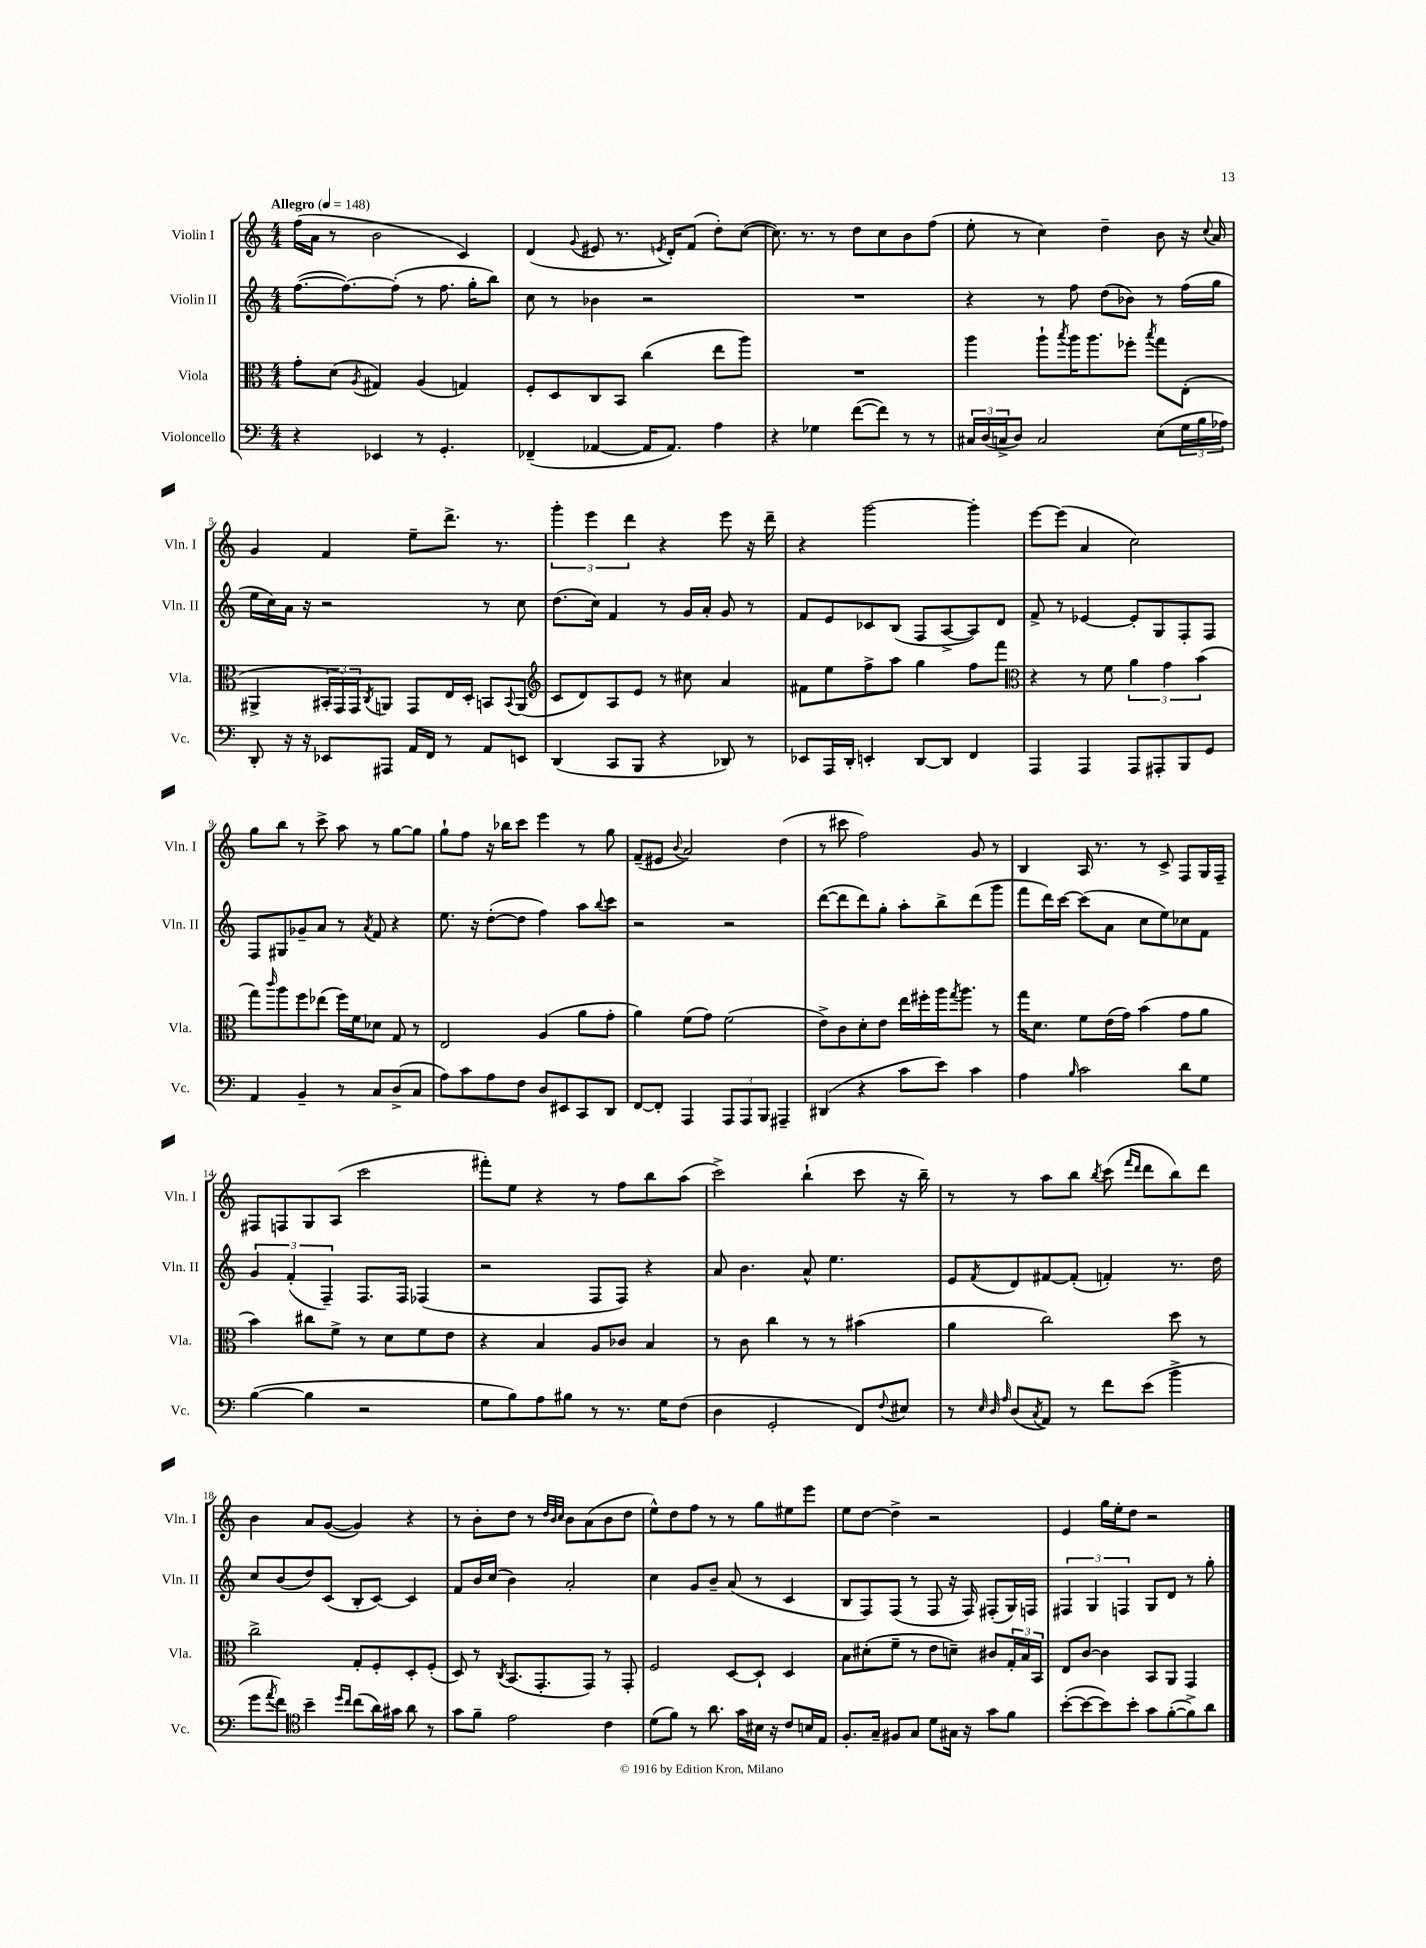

**kern	**kern	**kern	**kern
*staff4	*staff3	*staff2	*staff1
*clefF4	*clefC3	*clefG2	*clefG2
*k[]	*k[]	*k[]	*k[]
*M4/4	*M4/4	*M4/4	*M4/4
*MM148	*MM148	*MM148	*MM148
4r	8g'	([8.ff	(16ff
.	.	.	16a
.	(8d	.	8r
.	.	8.ff_)	.
.	8qA	.	.
4EE-	4G#)	.	2b
.	.	(8ff']	.
8r	(4A	8r	.
4.GG'	.	8.ff	.
.	4G)	.	4c)
.	.	16gg'	.
.	.	8bb)	.
=	=	=	=
(4FF-~	8F'	8cc	(4d
.	8D	8r	.
.	.	.	8qqg
[4AA-	8C	4b-	8e#
.	8BB	.	8.r
16AA-]	(4cc	2r	.
.	.	.	8qe
8.AA-)	.	.	16d')
.	.	.	(8f
4A	8ee	.	8dd')
.	8aa)	.	([8cc
=	=	=	=
4r	1r	1r	8.cc])
.	.	.	8.r
4G-	.	.	.
.	.	.	8r
([8f	.	.	8dd
8f])	.	.	8cc
8r	.	.	8b
8r	.	.	(8ff
=	=	=	=
24C#	4aa	4r	8ee'
(24D	.	.	.
24C^	.	.	.
8D)	.	.	8r
2C	8aa`	8r	4cc)
.	8qbb	.	.
.	16aa	8ff	.
.	8.aa	.	.
.	.	(8dd	4dd~
.	8ff-'	8b-)	.
.	8qbb	.	.
(8E	8gg	8r	8b
24G	(8E'	(16ff	16r
24B	.	.	.
.	.	.	8qqcc
.	.	16gg	16a
24A-)	.	.	.
=	=	=	=
8DD'	4AA#^	16ee	4g
.	.	16cc)	.
16r	.	16a	.
16r	.	16r	.
8EE-	24BB#'	2r	4f
.	24GG)	.	.
.	24GG	.	.
.	8qC	.	.
8AAA#	8AA	.	.
16AA	8GG	.	8ee~
16FF	.	.	.
8r	16E	.	8.ddd^
.	16D'	.	.
8AA	8BB	8r	.
.	.	.	8.r
.	8qqBB	.	.
8EE	(8AA	8cc	.
=	=	=	=
*	*clefG2	*	*
(4DD	8c	(8.dd	6ggg'
.	8d)	.	.
.	.	.	6eee
.	.	16cc)	.
8CC	8A	4f	.
.	.	.	6ddd
8BBB	8e	.	.
4r	8r	8r	4r
.	8cc#	16g	.
.	.	16a'	.
8DD-)	4a	8g	8eee
8r	.	8r	16r
.	.	.	16ddd~
=	=	=	=
8EE-	8f#	8f	4r
16AAA	8ee	8e	.
16DD'	.	.	.
4EE'	8ff^	8c-	[2ggg
.	8aa	(8B	.
[8DD	4gg	8F	.
8DD]	.	[8A^	.
4FF	8ff	8A])	4ggg']
.	8fff	8d	.
=	=	=	=
*	*clefC3	*	*
4AAA	4r	8f^	[8eee
.	.	8r	(8eee]
4AAA	8r	[4e-	4a
.	8f	.	.
8AAA	6a	8e-']	2cc)
8AAA#'	.	8G	.
.	6g	.	.
8BBB	.	8F'	.
.	(6b	.	.
8GG	.	8F	.
=	=	=	=
4AA	8gg)	8F	8gg
.	16qqccc	.	.
.	8aa	8G#	8bb
4BB~	8ff	8g-~	8r
.	(8ee-	8a	8ccc^
8r	16ff)	8r	8aa
.	16f	.	.
.	.	8qa	.
8C	8d-	8f	8r
(8D^	8G	4r	[8gg
8C	8r	.	8gg]
=	=	=	=
8A)	2E	8.ee	8gg`
8c	.	.	8ff
.	.	16r	.
8A	.	([8dd'	16r
.	.	.	16bb-
8F	.	8dd]	8ccc
8D	(4A	4ff)	4eee
8EE#	.	.	.
8CC	8a	8aa	8r
.	.	8qqbb	.
8DD	8g'	8ccc	8gg
=	=	=	=
[8FF	4a)	2r	(8f~
8FF']	.	.	8e#
.	.	.	8qqb
4AAA	(8f	.	2a)
.	8g)	.	.
12AAA	(2f	2r	.
12AAA	.	.	.
12BBB	.	.	.
4AAA#~	.	.	(4dd
=	=	=	=
(4DD#	8e^)	([8ddd	8r
.	8c	8ddd]	8ccc#
4r	8d'	8ddd)	2ff)
.	8e	8gg'	.
8c	16ee	8aa'	.
.	16ff#'	.	.
8e)	16aa	8bb^	.
.	8qgg	.	.
.	8.aa	.	.
4c	.	(8ddd	8g
.	8r	8ggg	8r
=	=	=	=
4A	16gg	8fff	4B
.	8.d	.	.
.	.	16ddd)	.
.	.	[16ccc	.
16qqB	.	.	.
2c	8f	(8ccc]	16A
.	.	.	8.r
.	(16e	8a	.
.	16g)	.	.
.	(4b	8cc	8r
.	.	8ee)	8c^
8d	8g	8cc-	8F
8G	8a	8f	16G
.	.	.	16F~
=	=	=	=
([4B	4b)	6g	8F#
.	.	.	8F
.	.	(6f'	.
4B]	8cc#	.	8G
.	.	6F~)	.
.	8f^	.	(8A
2r	8r	8.F	2ccc
.	8d	.	.
.	.	16F	.
.	8f	(4F-	.
.	8e	.	.
=	=	=	=
8G	4r	2r	8fff#')
8B)	.	.	8ee
8A	4B	.	4r
8B#	.	.	.
8r	8A	8F	8r
8.r	8c-	8F)	8ff
.	4B	4r	8bb
16G	.	.	.
(8F	.	.	(8aa
=	=	=	=
4D	8r	8a	2ccc^)
.	8c	4.b	.
2GG'	4cc	.	.
.	8r	8a^^	(4bb`
.	8r	4.ee	.
8FF)	(4b#	.	8ccc
8qqF	.	.	.
8E#	.	.	16r
.	.	.	16bb~)
=	=	=	=
8r	4a	8e	8r
32qqE	.	.	.
32qqD	.	.	.
32qqA	.	8qf	.
(8D	.	8d	8r
8qC	.	.	.
8AA)	2cc)	[8f#	8aa
8r	.	(8f#']	8bb
.	.	.	8qbb
8f	.	4f')	(8ccc
.	.	.	16qqfff
.	.	.	16qqddd
(8e	.	.	8ddd
4b^	8dd	8.r	8bb)
.	8r	.	8ddd
.	.	16dd	.
=	=	=	=
8g	2cc^	8cc	4b
8qa	.	.	.
8f)	.	(8b	.
*clefC4	*	*	*
4b~	.	8dd)	8a
.	.	(8c	([8g
16qqdd	.	.	.
16qqcc	.	.	.
(8cc	8G'	8B'	4g])
16a)	8F'	[8c)	.
16g#	.	.	.
8a	8D'	4c]	4r
8r	(8F'	.	.
=	=	=	=
8g	8D)	8f	8r
8f~	8r	16b	8b'
.	.	(16cc	.
.	8qC	.	.
2e	(8.BB	4b)	8dd
.	.	.	8r
.	8.GG'	.	.
.	.	.	32qqdd
.	.	.	32qqb
.	.	.	32qqcc
.	.	2a'	8b
.	8GG)	.	(8a
4c	8r	.	8b
.	8GG'	.	8dd
=	=	=	=
(8d	2F	4cc	8ee^^)
8f)	.	.	8dd
8r	.	8g	8ff
8.a	.	8b~	8r
.	[8D	(8a	8r
16g	.	.	.
16B#	8D`]	8r	8gg
16r	.	.	.
8c	4D	4c	8ee#
16B	.	.	8eee
16E	.	.	.
=	=	=	=
8.F'	8B	8B	8ee
.	(8d#'	8F)	[8dd
16G~	.	.	.
8F#	8f~	(8F	4dd^]
8G	8r	8r	.
8d	8e	8F	2r
16G#	8d~)	16r	.
16r	.	16F)	.
8g	8c#	(8F#'	.
8f	24G'	16G)	.
.	24B	.	.
.	.	16F	.
.	24BB	.	.
=	=	=	=
([8b'	8E	6F#	4e
8b_	[8c	.	.
.	.	6G	.
8b])	4c]	.	16gg
.	.	.	16ee'
.	.	6F	.
8b'	.	.	8dd
8g	8BB	8G	2r
([8f'	8AA	8d	.
8f^])	4GG	8r	.
8a	.	8gg'	.
==	==	==	==
*-	*-	*-	*-
